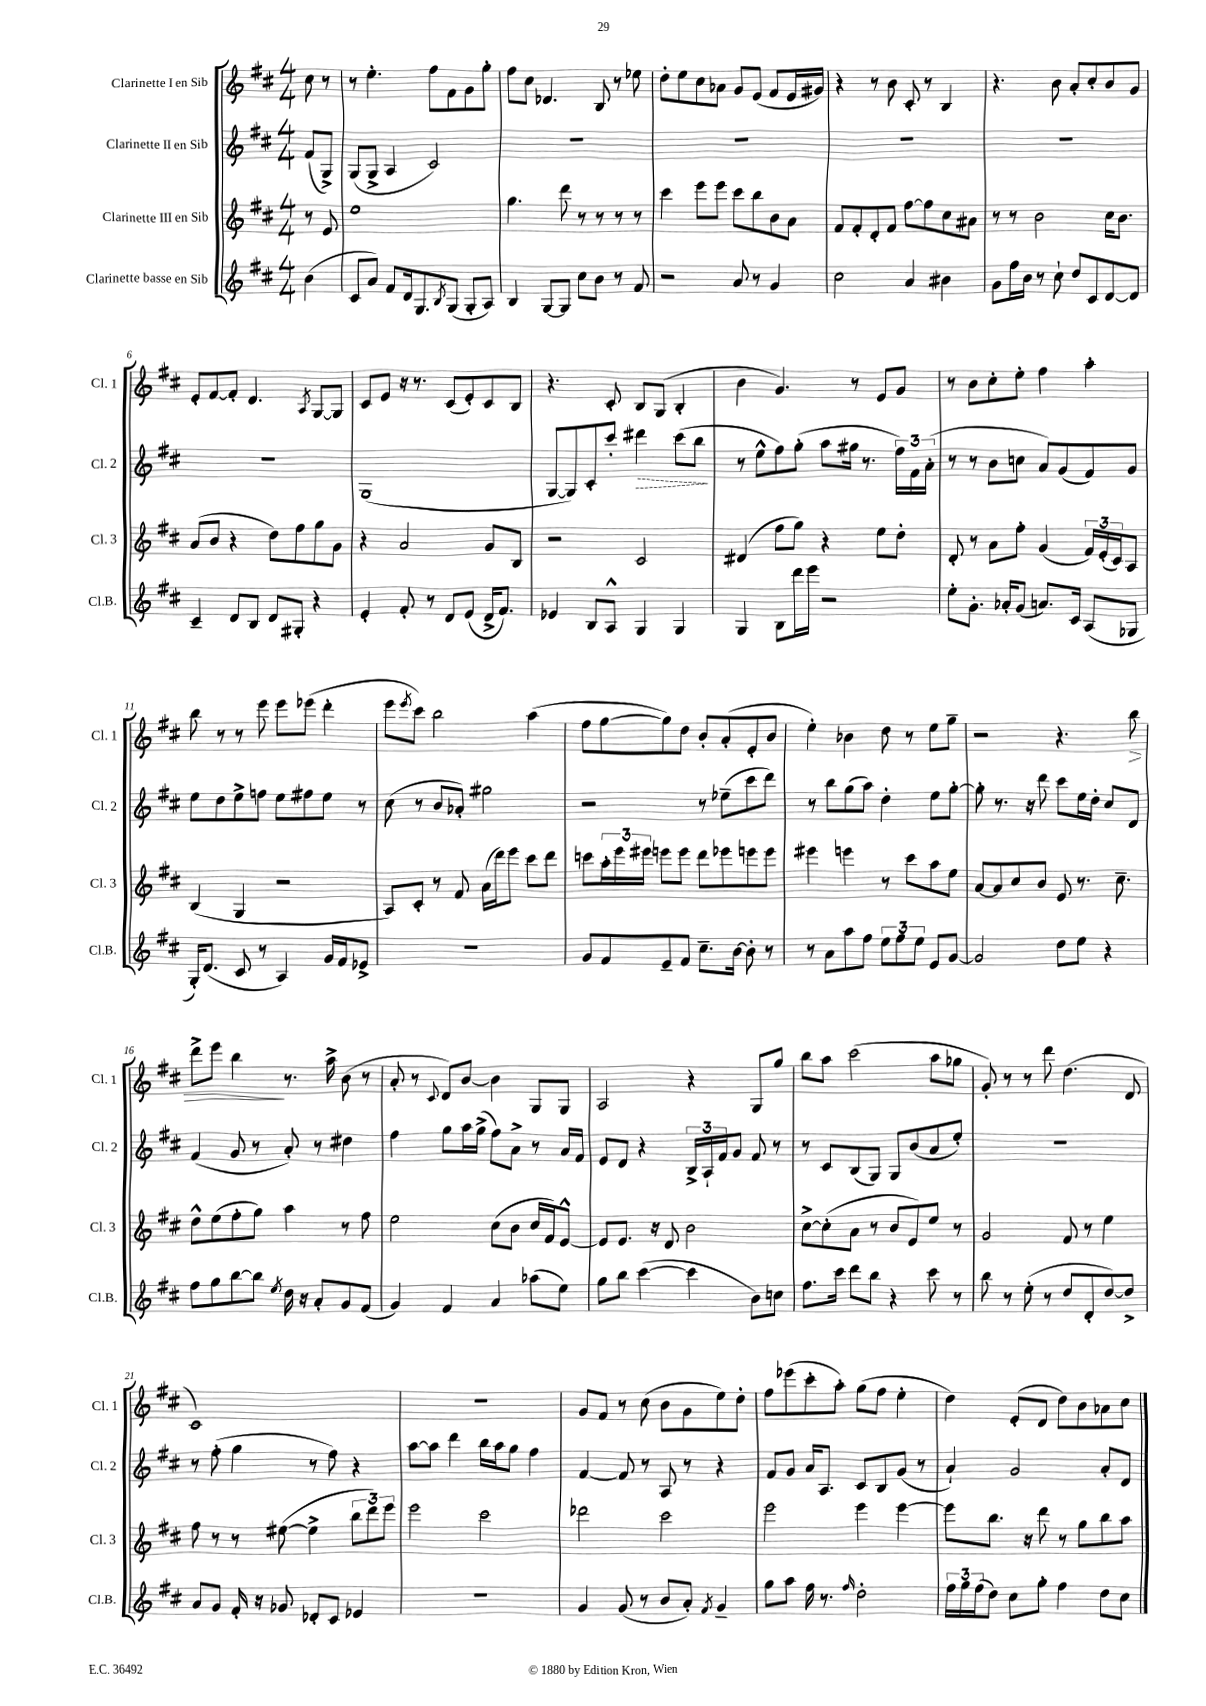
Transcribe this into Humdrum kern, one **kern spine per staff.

**kern	**kern	**kern	**kern
*staff4	*staff3	*staff2	*staff1
*clefG2	*clefG2	*clefG2	*clefG2
*k[f#c#]	*k[f#c#]	*k[f#c#]	*k[f#c#]
*M4/4	*M4/4	*M4/4	*M4/4
(4b\	8r	(8f#/L	8cc#\
.	8e/	8G^/J)	8r
=	=	=	=
8c#/L	1ee	(8G/L	8r
8a/J)	.	8G^/J	4.ee'\
8f#/L	.	4A/	.
16d/k	.	.	.
8.G/	.	.	.
.	.	2c#/)	8ff#\L
8qB/	.	.	.
(8G/J	.	.	8f#\
8G'/L	.	.	8g\
8A/J)	.	.	8gg'\J
=	=	=	=
4B/	4.gg\	1r	8ff#\L
.	.	.	8cc#\J
[8G/L	.	.	4.d-/
8G/]J	8ddd\	.	.
8cc#\L	8r	.	.
8b\J	8r	.	8B/
8r	8r	.	8r
8f#/	8r	.	8ee-\
=	=	=	=
2r	4ccc#\	1r	8dd'\L
.	.	.	8ee\
.	8eee\L	.	8cc#\
.	8eee\J	.	8a-\J
8a/	8ccc#\L	.	8g/L
8r	8bb\	.	(8e/J
4g/	8b\	.	8f#/L
.	8a\J	.	16e/L
.	.	.	16g#/JJ)
=	=	=	=
2cc#\	8f#/L	1r	4r
.	8f#'/	.	.
.	8d'/	.	8r
.	8f#/J	.	8b\
4a/	[8ff#\L	.	8c#'/
.	8ff#\]	.	8r
4b#\	8cc#\	.	4B/
.	8a#\J	.	.
=	=	=	=
8g\L	8r	1r	4.r
16ff#\L	8r	.	.
16b\JJ	.	.	.
8r	2b\	.	.
8cc#`\	.	.	8b\
8dd/L	.	.	8a'/L
8c#/	.	.	8cc#'/
[8d/	16cc#\LK	.	8b/
.	8.b\J	.	.
8d/]J	.	.	8g/J
=	=	=	=
4c#~/	(8a/L	1r	8e'/L
.	8b/J	.	[8f#/
8d/L	4r	.	8f#'/]J
8B/J	.	.	4.d/
8d/L	8dd\L)	.	.
8G#'/J	8ff#\	.	.
.	.	.	8qA/
4r	8gg\	.	[8G/L
.	8g\J	.	8G/]J
=	=	=	=
4e'/	4r	(1G	8c#/L
.	.	.	8e/J
8f#'/	2a/	.	16r
.	.	.	8.r
8r	.	.	.
8d/L	.	.	(8c#/L
(8e/J	.	.	8e'/)
16d^/LK	8g/L	.	8c#/
8.f#/J)	.	.	.
.	8B/J	.	8B/J
=	=	=	=
4e-/	2r	[8G/L	4.r
.	.	8G/])	.
8B/L	.	8c#'/	.
8A^^/J	.	8ccc#'/J	8c#'/
4G/	2c#/	4ddd#\	8B/L
.	.	.	(8G/J
4G/	.	(8ccc#\L	4B'/
.	.	8bb\J	.
=	=	=	=
4G/	(4d#/	8r	4b\
.	.	8ee^^\L	.
8B\L	8ff#\L	8ff#\)	4.g/)
16ddd\L	8gg\J)	(8gg'\J	.
16eee\JJ	.	.	.
2r	4r	8aa\L	.
.	.	16gg#\Jk	8r
.	.	8.r	.
.	8ee\L	.	8e/L
.	8dd'\J	24ff#\LL)	8g/J
.	.	24f#\	.
.	.	(24a'\JJ	.
=	=	=	=
8ee'\L	8d'/	8r	8r
8.g'\J	8r	8r	8b\L
.	8a\L	8b\L	8cc#'\
16a-'/LK	.	.	.
(8g/J	8ff#'\J	8cc\J	8ee'\J
8.a/L)	(4g/	8a/L)	4ff#\
.	.	(8g/	.
16c#/Jk	.	.	.
(8A/L	24f#/LL)	8f#/)	4aa'\
.	(24e'/	.	.
.	24c#/J)	.	.
8G-/J	8A/J	8g/J	.
=	=	=	=
16G'/LK)	(4B/	8ee\L	8bb\
(8.d/J	.	.	.
.	.	8dd\	8r
8c#/	4G/	8ee^\	8r
8r	.	8ff\J	8eee\
4A/)	2r	8ee\L	8eee\L
.	.	8ff#\	(8eee-\J
16g/LL	.	8ee\J	4ddd'\
16f#/J	.	.	.
8e-^/J	.	8r	.
=	=	=	=
1r	8A/L)	(8cc#\	8eee\L
.	.	.	8qeee/
.	8c#'/J	8r	8ccc#\J)
.	8r	8b/L	2bb\
.	8f#/	8a-'/J)	.
.	(16a\LL	2gg#\	.
.	16ddd\J)	.	.
.	8eee\J	.	.
.	8ccc#\L	.	(4aa\
.	8ddd\J	.	.
=	=	=	=
8g/L	8ccc\L	2r	8ff#\L
8f#/	24aa'\L	.	[8gg\
.	24eee\	.	.
.	24eee#\JJ	.	.
8e~/	8eee\L	.	8gg\])
8f#/J	8eee\J	.	8dd\J
8.cc#~\L	8ddd\L	8r	8b'/L
.	8eee-\	(8ee-~\L	(8a'/
[16b\Jk	.	.	.
8b'\]	8eee\	8ccc#\	8e'/
8r	8eee\J	8ddd\J)	8b/J
=	=	=	=
8r	4eee#\	8r	4ee'\)
8a\L	.	8bb\L	.
8aa\	4eee\	(8gg\	4b-\
8ff#\J	.	8aa\J)	.
12ee\L	8r	4dd'\	8dd\
12ff#\	.	.	.
.	8ccc#\L	.	8r
12ee\J	.	.	.
8e/L	8aa\	8ee\L	8ee\L
[8g/J	8ee\J	[8gg'\J	8gg~\J
=	=	=	=
2g/]	[8a/L	8gg'\]	2r
.	8a/]	8.r	.
.	8cc#/	.	.
.	.	16r	.
.	8b/J	8ddd\	.
8dd\L	8e/	8ccc#\L	4.r
8ee\J	8.r	16ee\L	.
.	.	16dd'\JJ	.
4r	.	8cc#/L	.
.	8.cc#~\	.	.
.	.	8d/J	8bb\
=	=	=	=
8ff#\L	8dd^^\L	(4f#/	8ddd^\L
8gg\	(8ee\	.	8eee\J
[8bb\	8ff#'\	8g/	4bb\
8bb\]J	8gg\J)	8r	.
8qee/	.	.	.
16dd\	4aa\	8a'/)	8.r
16r	.	.	.
8a'/L	.	8r	.
.	.	.	16aa^\
8g/	8r	4dd#\	(8b\
(8f#/J	8ff#\	.	8r
=	=	=	=
4g/)	2ee\	4ff#\	8a'/
.	.	.	8r
.	.	.	8qqc#/
4f#/	.	8gg\L	8d/L)
.	.	16aa\L	[8b/J
.	.	(16gg^\JJ	.
4a/	(8cc#\L	8ff#\L)	4b\]
.	8b\J	8a^\J	.
(8aa-\L	16cc#/LL	8r	8G/L
.	16f#/J)	.	.
8ee\J)	[8e^^/J	16a/LL	8G/J
.	.	16f#/JJ	.
=	=	=	=
8gg\L	8e/]L	8e/L	2A/
8bb\J	8.e/J	8d/J	.
([4ccc#\	.	4r	.
.	16r	.	.
.	8d/	.	.
4ccc#\]	2b\	24B^/LL	4r
.	.	24A`/	.
.	.	24f#/J	.
.	.	8g/J	.
8b\L)	.	8f#/	8G/L
8cc\J	.	8r	8gg/J
=	=	=	=
8.ff#\L	[8cc#^\L	8r	8bb\L
.	(8cc#'\]	8c#/L	8aa\J
16ccc#\Jk	.	.	.
8ddd\L	8a\J	(8B/	(2ccc#\
8bb\J	8r	8G/J)	.
4r	8b/L	8G/L	.
.	8e/)	(8b/	.
8ccc#\	8ee/J	8a/	8aa\L
8r	8r	8ee'/J)	8gg-\J
=	=	=	=
8bb\	2g/	1r	8g'/)
8r	.	.	8r
(8ee'\	.	.	8r
8r	.	.	8ddd\
8dd/L	8f#/	.	(4.dd\
8d'/	8r	.	.
[8dd/)	4ee\	.	.
8dd^/]J	.	.	8d/
=	=	=	=
8a/L	8ff#\	8r	1c#)
8g/J	8r	(8ff#'\	.
16f#'/	8r	4gg\	.
16r	.	.	.
8g-/	([8ee#\	.	.
8d-'/L	4ee#^\]	8r	.
8c#/J	.	8ff#\)	.
4e-/	12bb\L	4r	.
.	12ddd\)	.	.
.	12eee\J	.	.
=	=	=	=
1r	2eee\	[8aa\L	1r
.	.	8aa\]J	.
.	.	4ddd\	.
.	2ccc#\	16bb\LL	.
.	.	16aa\J	.
.	.	8gg\J	.
.	.	4ff#\	.
=	=	=	=
4g/	2ddd-\	[4f#/	8g/L
.	.	.	8f#/J
(8g/	.	8f#/]	8r
8r	.	8r	(8cc#\
8b/L	2ccc#\	8A/	8b\L
8a'/J)	.	8r	8g\
8qf#/	.	.	.
4g~/	.	4r	8ee\)
.	.	.	8dd'\J
=	=	=	=
8gg\L	2eee\	8f#/L	8ff#\L
8aa\J	.	8g/J	(8eee-\
16ff#\	.	16a/LK	8ccc#'\
8.r	.	8.A/J	.
.	.	.	8aa'\J)
16qqff#/	.	.	.
2dd'\	4eee\	8c#/L	(8gg\L
.	.	8B/	8ff#\J
.	[4eee\	(8g/J	4ee'\
.	.	8r	.
=	=	=	=
24ff#\LL	8eee\]L	4a`/)	4dd\)
24gg\	.	.	.
(24ff#\J	.	.	.
8dd\J)	8.bb\J	.	.
8cc#\L	.	2g/	(8e'/L
.	16r	.	.
8gg'\J	8ddd\	.	8d/J
4ff#\	8r	.	8dd\L)
.	8gg\L	.	8b\
8dd\L	8bb\	8a'/L	8a-\
8cc#\J	8aa\J	8d/J	8cc#\J
==	==	==	==
*-	*-	*-	*-
